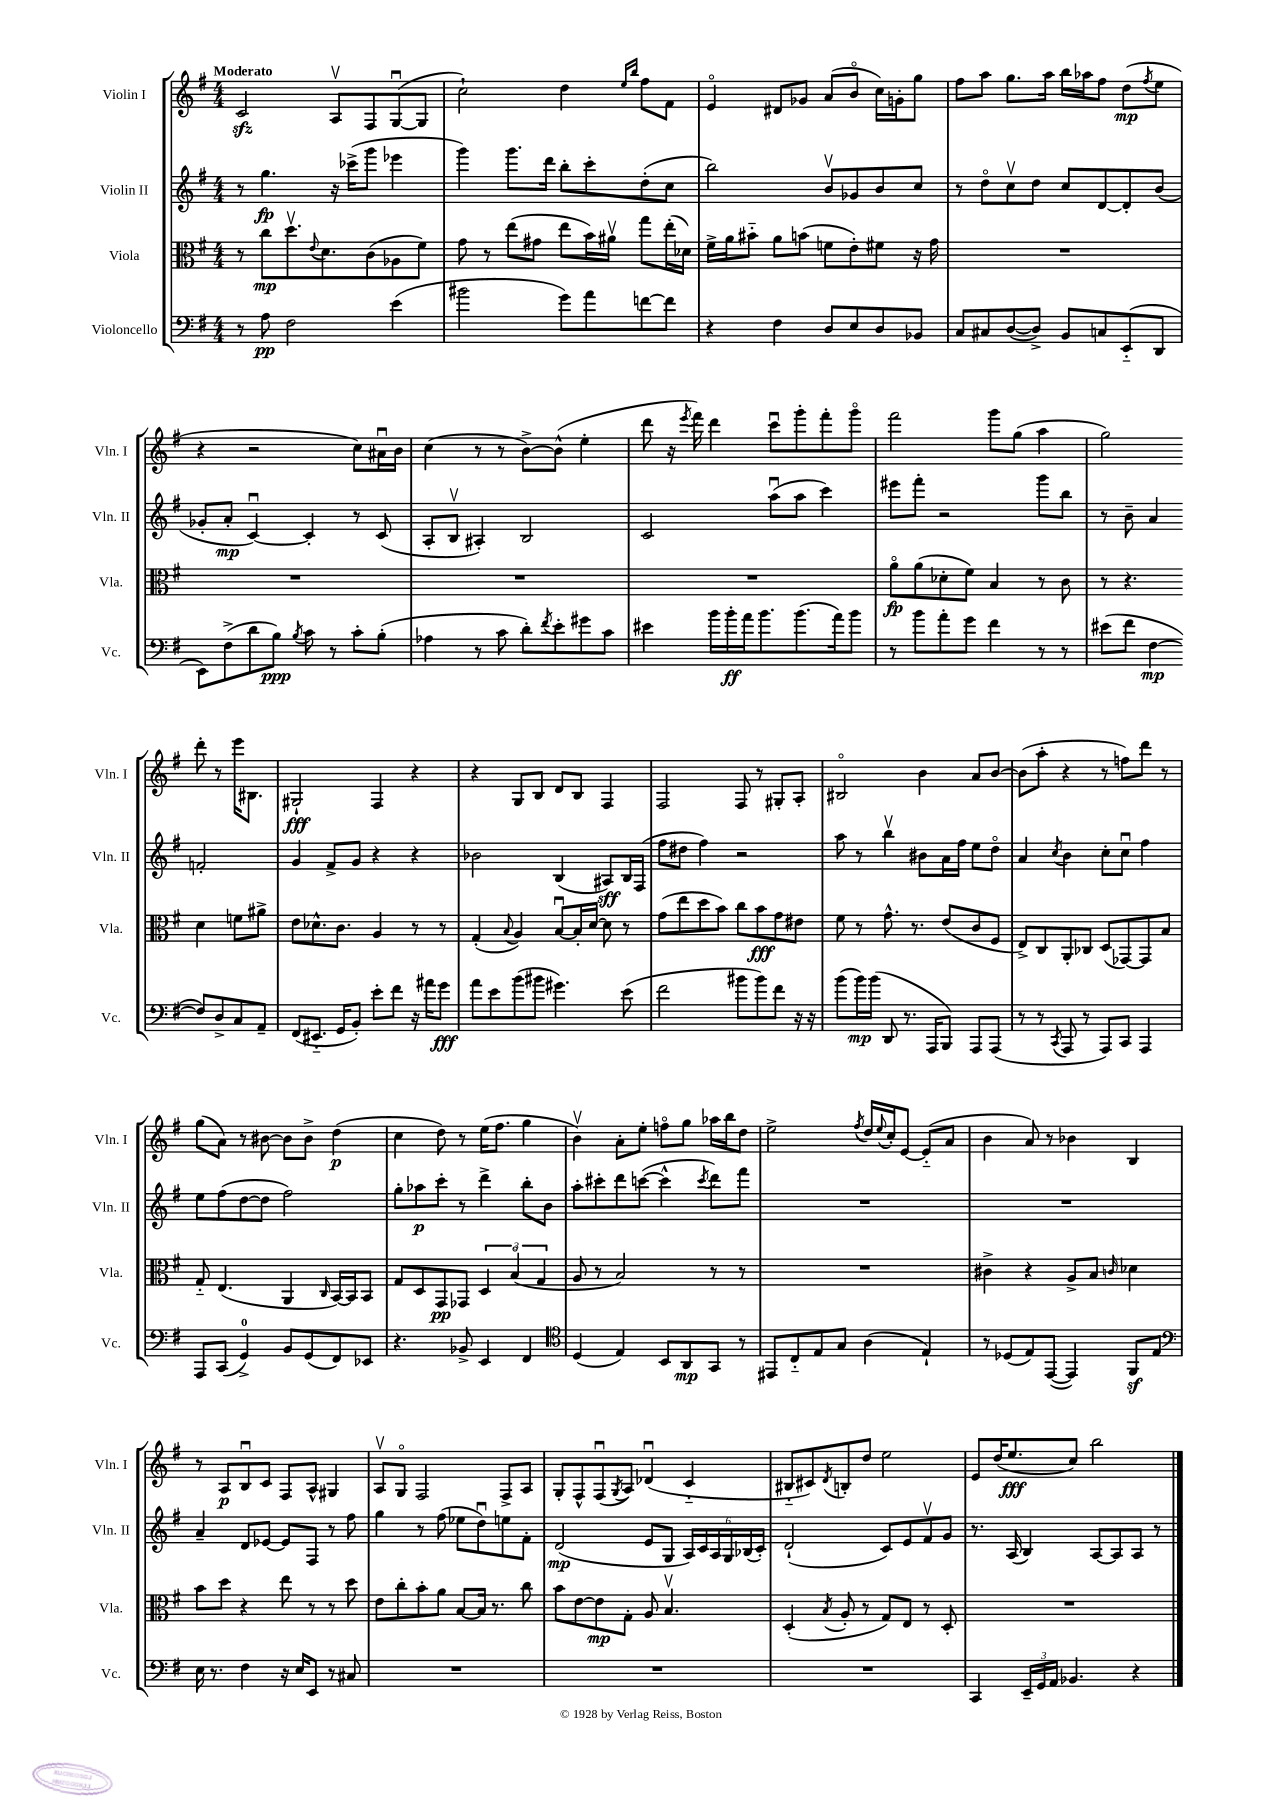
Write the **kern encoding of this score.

**kern	**kern	**kern	**kern
*staff4	*staff3	*staff2	*staff1
*clefF4	*clefC3	*clefG2	*clefG2
*k[f#]	*k[f#]	*k[f#]	*k[f#]
*M4/4	*M4/4	*M4/4	*M4/4
8r	8r	8r	2c
8A	8cc	4.gg	.
2F#	8.ddv	.	.
.	8qqe	.	.
.	8.d	.	.
.	.	16r	8Av
.	.	(16ccc-^	.
.	(8c	8ggg	8F#
(4e	8A-	4eee-	([8Gu
.	8f#)	.	8G]
=	=	=	=
2b#	8g	4ggg)	2cc`)
.	8r	.	.
.	(8ee	8.ggg	.
.	8g#	.	.
.	.	16ddd	.
8g)	8ee	8bb'	4dd
8a	16b)	8ccc'	.
.	16a#v	.	.
.	.	.	16qqee
.	.	.	16qqbb
[8f	8gg	(8dd'	8ff#
8f]	(16ee'	8cc	8f#
.	16d-)	.	.
=	=	=	=
4r	16f#^	2bb)	4eo
.	16a	.	.
.	8b#'~	.	.
4F#	8a	.	8d#
.	(8b	.	8g-
8D	8f	8bv	(8a
8E	8e')	8g-	8bo
8D	8f#	8b	16cc)
.	.	.	16g'
8BB-	16r	8cc	8gg
.	16g	.	.
=	=	=	=
8C	1r	8r	8ff#
8C#	.	8ddo	8aa
([8D	.	8ccv	8.gg
8D^])	.	8dd	.
.	.	.	16aa
8BB	.	8cc	16bb
.	.	.	16aa-
8C	.	[8d	8ff#
(8EE'~	.	8d']	(8dd
.	.	.	8qff#
8DD	.	(8b	8ee
=	=	=	=
8EE)	1r	8g-'	4r
(8F#^	.	8a'	.
8d	.	[4cu)	2r
8B)	.	.	.
8qB	.	.	.
8c	.	4c']	.
8r	.	.	.
8c'	.	8r	8cc)
(8B'	.	(8c	16a#u
.	.	.	16b
=	=	=	=
4A-	1r	8A'	(4cc
.	.	8Bv	.
8r	.	4A#')	8r
8c	.	.	8r
8d')	.	2B	[8b^)
8qf#	.	.	.
8e'	.	.	(8b^^]
8g#	.	.	4ee'
8c	.	.	.
=	=	=	=
4e#	1r	2c	8ddd
.	.	.	16r
.	.	.	8qeee
.	.	.	16fff#)
16b	.	.	4ddd
16b'	.	.	.
16a	.	.	.
8.b	.	.	.
.	.	(8aau	8cccu
(8.b	.	8aa	8ggg'
.	.	4ccc)	8fff#'
16a)	.	.	.
8b	.	.	8gggo
=	=	=	=
8r	8ao	8eee#	2fff#
8b	(8a	8fff#'	.
8a'	8d-'	2r	.
8g	8f#)	.	.
4f#	4B	.	8ggg
.	.	.	(8gg
8r	8r	8ggg	4aa
8r	8c	8bb	.
=	=	=	=
(8e#	8r	8r	2gg)
8f#	4.r	8b~	.
[4F#	.	4a	.
8F#])	4d	2f'	8ddd'
8D^	.	.	8r
8C	8f	.	16eee
.	.	.	8.B#
8AA~	8a#^	.	.
=	=	=	=
(8FF#	8e	4g	2G#`
8.EE#'~	8.d-^^	.	.
.	.	8f#^	.
16GG	8.c	.	.
8BB')	.	8g	.
8e'	4A	4r	4F#
8f#	.	.	.
16r	8r	4r	4r
16a#	.	.	.
8g	8r	.	.
=	=	=	=
8a	(4G'	2b-	4r
8e	.	.	.
.	8qqB	.	.
(8b	4A)	.	8G
8b#	.	.	8B
4.g#)	[8Bu	(4B	8d
.	16B']	.	8B
.	[16d	.	.
.	8d]	8A#)	4F#
(8e	8r	16B	.
.	.	(16F#	.
=	=	=	=
2f#	(8g	8ff#	2F#
.	8ee	8dd#	.
.	8dd	4ff#)	.
.	8b)	.	.
8b#	8cc	2r	8F#
8b#)	8b	.	8r
8f#	8g	.	8G#'
16r	8e#	.	8A'
16r	.	.	.
=	=	=	=
(8b	8f#	8aa	2B#o
16b)	8r	8r	.
(16b	.	.	.
8DD	8.g^^	4bbv	.
8.r	.	.	.
.	8.r	.	.
.	.	8b#	4b
16AAA	.	.	.
8BBB)	(8e	16a	.
.	.	16ff#	.
8AAA	8c	8ee	8a
(8AAA	8F#	8ddo	[8b
=	=	=	=
8r	8E^)	4a	(8b]
8r	8C	.	8aa'
8qCC	.	8qcc	.
8AAA	8AA'	4b	4r
8r	8C-	.	.
8AAA)	(8D	8cc'	8r
8CC	[8GG-)	8ccu	8ff)
4AAA	8GG-]	4ff#	8ddd
.	8B	.	8r
=	=	=	=
8AAA	8G'~	8ee	(8gg
(8CC	(4.E	(8ff#	8a)
4GG^)	.	[8dd	8r
.	.	8dd]	[8b#
8BB	4AA	2ff#)	8b#]
(8GG	.	.	8b#^
.	16qqC	.	.
8FF#)	[16BB)	.	(4dd
.	16BB]	.	.
8EE-	8BB	.	.
=	=	=	=
4.r	8G	8gg'	4cc
.	8D	8aa-	.
.	8GG	8ccc'	8dd)
8BB-^	8GG-	8r	8r
4EE	6D	4ddd^	(16ee
.	.	.	8.ff#
.	(6Bo	.	.
4FF#	.	8bb'	4gg
.	6G	.	.
.	.	8b	.
=	=	=	=
*clefC4	*	*	*
(4D	8A	8aa'	4bv)
.	8r	8ccc#'	.
4E)	2B)	8ddd	8a'
.	.	([8ccc	8ee'
8BB	.	4ccc^^]	8ffo
8AA	.	.	8gg
.	.	8qccc	.
8GG	8r	8ddd)	16aa-
.	.	.	16bb
8r	8r	8fff#	8dd
=	=	=	=
8EE#	1r	1r	2ee^
8C'~	.	.	.
8E	.	.	.
8G	.	.	.
.	.	.	8qff#
(4A	.	.	16dd
.	.	.	8qqee
.	.	.	16cc'
.	.	.	[8e
4E`)	.	.	(8e'~]
.	.	.	8a
=	=	=	=
8r	4c#^	1r	4b
(8D-	.	.	.
8E)	4r	.	8a)
([8EE	.	.	8r
4EE])	8A^	.	4b-
.	8B	.	.
.	16qqc	.	.
8FF#	4d-	.	4B
8E	.	.	.
=	=	=	=
*clefF4	*	*	*
16E	8b	4a~	8r
8.r	.	.	.
.	8dd	.	8A
4F#	4r	8d	8Bu
.	.	[8e-	8c
16r	8ee	8e-]	8F#
16E	.	.	.
8EE	8r	8F#	8A^^
8r	8r	8r	4G#
8C#	8dd	8ff#	.
=	=	=	=
1r	8e	4gg	8Av
.	8cc'	.	8Go
.	8b'	8r	2F#
.	8a	(8ff#	.
.	[8B	8ee-	.
.	16B]	8ddu)	.
.	8.r	.	.
.	.	8ee	8F#^
.	8cc	8f#'	8A
=	=	=	=
1r	8b	(2d	8G'
.	[8e	.	8F#^^
.	8e]	.	(8F#u
.	.	.	8qG
.	8G'	.	8A)
.	8A	8e	(4d-u
.	4.Bv	8G	.
.	.	24A)	4c'~
.	.	24c	.
.	.	24A	.
.	.	24G	.
.	.	(24B-	.
.	.	24c')	.
=	=	=	=
1r	(4D'	(2d`	8B#'~
.	.	.	8c#)
.	8qB	.	8qd
.	8A'	.	8B'
.	8r	.	8dd
.	8G)	8c)	2ee
.	8E	8e	.
.	8r	8f#v	.
.	8D'	8g	.
=	=	=	=
4CC	1r	8.r	8e
.	.	.	(16dd
.	.	(16A	8.ee
24EE~	.	4B)	.
24GG	.	.	.
24AA	.	.	.
4.BB-	.	.	8cc)
.	.	[8A	2bb
.	.	8A]	.
4r	.	8A	.
.	.	8r	.
==	==	==	==
*-	*-	*-	*-
